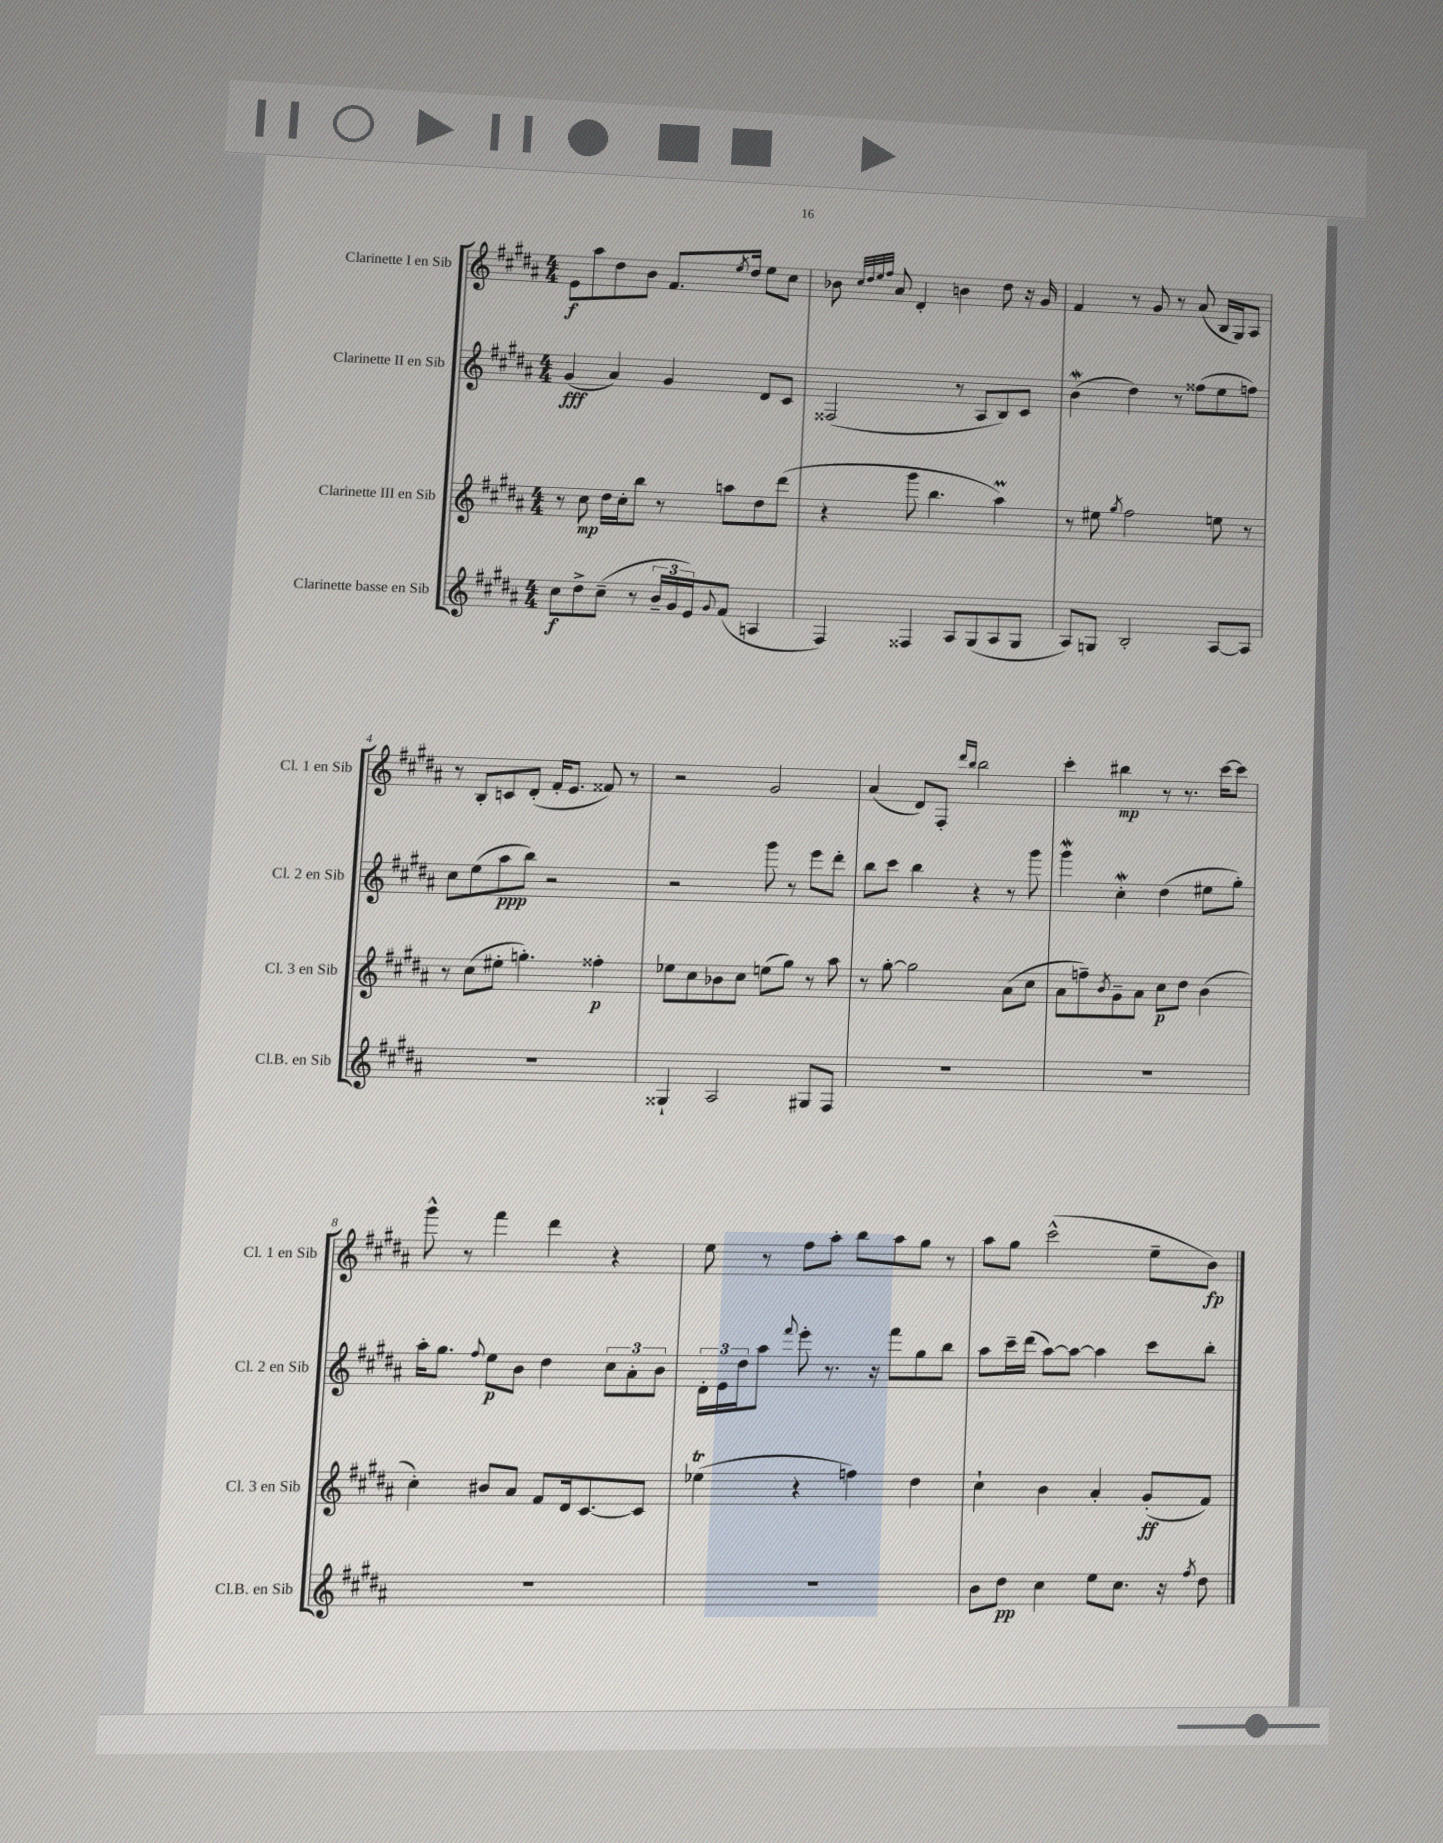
<<
\new StaffGroup <<
\new Staff = "s0" \with { instrumentName = "Clarinette I en Sib" shortInstrumentName = "Cl. 1 en Sib" } {
    \clef treble \key b \major \numericTimeSignature \time 4/4
    e'8\f ais''8 dis''8 b'8 fis'8. \acciaccatura { e''8 } dis''16 e''8 cis''8 |
    bes'8 \grace { cis''32 dis''32 e''32 fis''32 } ais'8 dis'4-. b'4 dis''8 r16 gis'16 |
    fis'4 r8 gis'8 r8 ais'8( b16 gis16) ais8 |
    r8 b8-. c'8 dis'8-.( fis'16-. e'8. fisis'8) r8 |
    r2 gis'2 |
    ais'4( dis'8) fis8-. \grace { dis'''16 b''16 } b''2 |
    cis'''4-. bis''4\mp r8 r8. cis'''16~ cis'''8 |
    gis'''8-^ r8 fis'''4 dis'''4 r4 |
    e''8 r8 fis''8 ais''8-. b''8 ais''8 gis''8 r8 |
    ais''8 gis''8 cis'''2-^( e''8-- b'8\fp) \bar "|." |
}
\new Staff = "s1" \with { instrumentName = "Clarinette II en Sib" shortInstrumentName = "Cl. 2 en Sib" } {
    \clef treble \key b \major \numericTimeSignature \time 4/4
    gis'4\fff( ais'4) gis'4 dis'8 cis'8 |
    fisis2( r8 ais8 b8) cis'8 |
    b'4\mordent( dis''4) r8 fisis''8( e''8 f''8) |
    cis''8 e''8( ais''8\ppp b''8) r2 |
    r2 gis'''8 r8 e'''8 dis'''8-. |
    b''8 cis'''8 b''4 r4 r8 gis'''8 |
    gis'''4\mordent cis''4-.\mordent dis''4( eis''8 gis''8-.) |
    ais''16-. gis''8. \appoggiatura { fis''8 } e''8\p b'8 dis''4 \tuplet 3/2 { cis''8 ais'8-. b'8 } |
    \tuplet 3/2 { dis'16-. e'16 dis''16 } ais''8 \appoggiatura { fis'''8 } e'''8-. r8. r16 fis'''8 gis''8 b''8 |
    ais''8 cis'''16-- dis'''16( ais''8~) ais''8~ ais''4 cis'''8 b''8-. \bar "|." |
}
\new Staff = "s2" \with { instrumentName = "Clarinette III en Sib" shortInstrumentName = "Cl. 3 en Sib" } {
    \clef treble \key b \major \numericTimeSignature \time 4/4
    r8 cis''8\mp dis''16 cis''16-. b''8 r8 a''8 dis''8 dis'''8( |
    r4 gis'''8 b''4. ais''4\prall) |
    r8 eis''8 \acciaccatura { gis''8 } fis''2 e''8 r8 |
    r8 cis''8( eis''8-. g''4.-.) fisis''4-.\p |
    ees''8 cis''8 bes'8 cis''8 e''8( gis''8) r8 ais''8 |
    r8 gis''8~-. gis''2 ais'8( cis''8 |
    ais'8 f''8--) \acciaccatura { b'8 } gis'8-- ais'8 cis''8\p dis''8 b'4( |
    cis''4-.) bis'8 ais'8 fis'8 dis'16 cis'8.~ cis'8 |
    ees''4\trill( r4 f''4) dis''4 |
    cis''4-! b'4 ais'4-. gis'8-.\ff( fis'8) \bar "|." |
}
\new Staff = "s3" \with { instrumentName = "Clarinette basse en Sib" shortInstrumentName = "Cl.B. en Sib" } {
    \clef treble \key b \major \numericTimeSignature \time 4/4
    cis''8\f dis''8-> cis''8--( r8 \tuplet 3/2 { b'16-- gis'16 e'16) } \appoggiatura { gis'8 } fis'8( a4 |
    fis4) fisis4 ais8 gis8( ais8 gis8 |
    ais8) g8 b2-. ais8~ ais8 |
    R1 |
    gisis4-! ais2 gis8 fis8 |
    R1 |
    R1 |
    R1 |
    R1 |
    b'8 dis''8\pp cis''4 e''8 cis''8. r16 \acciaccatura { fis''8 } dis''8 \bar "|." |
}
>>
>>
